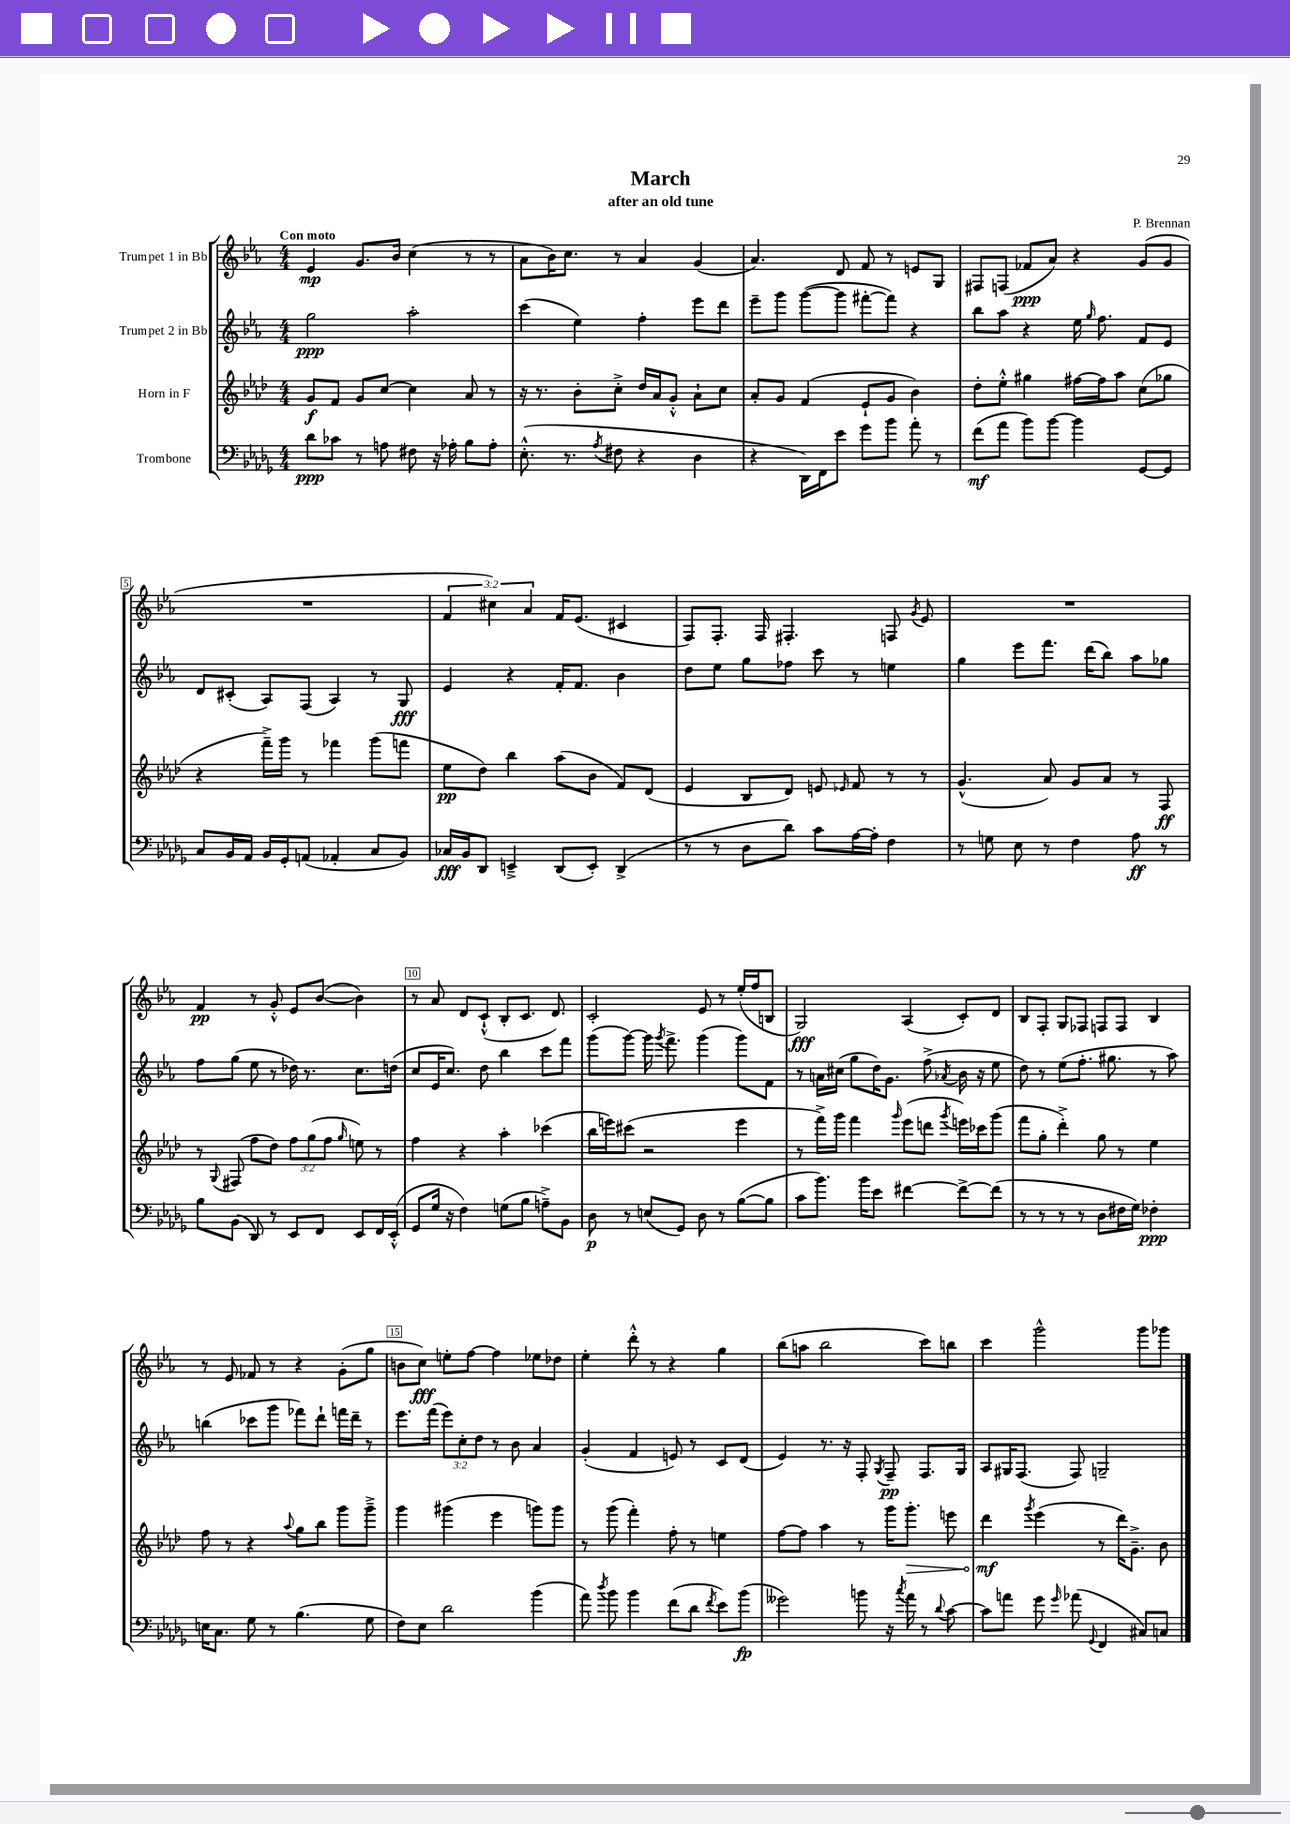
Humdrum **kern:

**kern	**kern	**kern	**kern
*staff4	*staff3	*staff2	*staff1
*clefF4	*clefG2	*clefG2	*clefG2
*k[b-e-a-d-g-]	*k[b-e-a-d-]	*k[b-e-a-]	*k[b-e-a-]
*M4/4	*M4/4	*M4/4	*M4/4
8d-	8g	2gg	4e-
8c-	8f	.	.
8r	8g	.	8.g
8A	[8cc	.	.
.	.	.	16b-
8F#	4cc]	2aa-'	(4cc
16r	.	.	.
16A-'	.	.	.
8B-	8a-	.	8r
8A-'	8r	.	8r
=	=	=	=
(8.E-'^^	16r	(4ccc	8a-
.	8.r	.	.
.	.	.	16b-)
8.r	.	.	8.cc
.	8b-'	4ee-)	.
8qA-	.	.	.
8F#	8cc'^	.	8r
4r	16dd-	4ff'	4a-
.	16a-	.	.
.	8g'^^	.	.
4D-	8a-`	8eee-	(4g
.	8cc	8ddd	.
=	=	=	=
4r	8a-'	8eee-~	4.a-)
.	8g	8ggg	.
16DD-)	(4f	([8ggg	.
16FF	.	.	.
8e-	.	8ggg]	8d
8g-	8e-`	[8fff#'	8f
8b-	8g	8fff#])	8r
8a-'	4b-)	4r	8e
8r	.	.	8G
=	=	=	=
(8f	8dd-'	8bb-	8F#
8a-	8ee-'^^	8aa-	(8F
8b-)	4gg#	4r	8f-
[8b-	.	.	8a-)
4b-]	[16ff#	16ee-	4r
.	.	16qqgg	.
.	16ff#]	8.ff	.
.	8aa-	.	.
[8GG-	(8cc	8f	(8g
8GG-]	8gg-	8e-	8g
=	=	=	=
8C	4r	8d	1r
16BB-	.	(8c#'	.
16AA-	.	.	.
16BB-	16fff~^)	8A-)	.
16GG-'	16ggg	.	.
(8AA	8r	(8F	.
4AA-'	4fff-	4A-)	.
8C	(8ggg	8r	.
8BB-)	8fff	8G	.
=	=	=	=
16C-	8ee-	4e-	6f
16BB-	.	.	.
8DD-	8dd-)	.	.
.	.	.	6cc#)
4EE~^	4bb-	4r	.
.	.	.	6a-
(8DD-	(8aa-	16f'	16f
.	.	8.f	(8.e-
8EE')	8b-	.	.
(4DD-^	8f)	4b-	4c#
.	(8d-	.	.
=	=	=	=
8r	4e-	8dd	8F)
8r	.	8ee-	8.F'
8D-	8B-	8gg	.
.	.	.	16F
8d-)	8d-)	8ff-	4.F#'
8c	8e	8ccc	.
.	16qqe-	.	.
[16A-	8f	8r	.
16A-']	.	.	.
4F	8r	4ee	8F
.	.	.	8qg
.	8r	.	8e-
=	=	=	=
8r	(4.g^^	4gg	1r
8G	.	.	.
8E-	.	8eee-	.
8r	8a-)	8.fff	.
4F	8g	.	.
.	.	(16ddd	.
.	8a-	8bb-)	.
8A-	8r	8aa-	.
8r	8F	8gg-	.
=	=	=	=
8B-	8r	8ff	4f
.	8qqG	.	.
(8BB-	(8F#	(8gg	.
8DD-)	8ff	8ee-	8r
8r	8dd-)	8r	8g'^^
8EE-	12ff	16dd-)	8e-
.	.	8.r	.
.	(12gg	.	.
8FF	.	.	([8b-
.	12ff	.	.
.	16qqgg	.	.
8EE-	8ee)	8.cc	4b-])
16FF	8r	.	.
(16EE-'^^	.	(16dd	.
=	=	=	=
8GG-	4ff	8cc	8r
16G-	.	16e-	8a-
16r	.	8.cc)	.
4F)	4r	.	8d
.	.	8dd	(8c`^^
(8G	4aa-'	4bb-	8B-'
8B-	.	.	8.c
8A~^)	(4ccc-	8ccc	.
.	.	.	8.d)
8BB-	.	8fff	.
=	=	=	=
8D-	16bb-	(8ggg	2c'
.	16eee)	.	.
8r	(8ccc#	[8ggg)	.
(8E	2r	16ggg]	.
.	.	8qggg	.
.	.	8.fff^	.
8GG-)	.	.	.
8D-	.	(4ggg	8e-
8r	.	.	8r
([8B-	4eee	8ggg)	(16ee-'
.	.	.	16ff
8B-]	.	8f	8B
=	=	=	=
8c	8r	8r	2G)
8.b-)	16fff^)	16a	.
.	16ggg	(16cc#	.
.	4fff	8gg	.
16b-	.	.	.
8e-	.	16dd)	.
.	.	8.g	.
.	16qqggg	.	.
[4f#	(8eee-	.	(4A-
.	8ddd	(8ff^	.
.	8qggg	8qa-	.
8f#^_	16eee)	16b-	8c')
.	16ccc-	16r	.
(8f#]	(8ggg	8ee-	8d
=	=	=	=
8r	8fff	8dd)	8B-
8r	8gg'	8r	8F'
8r	4ddd-'^)	(8ee-	8G
8r	.	8.ff'	8F-
8D-	8gg	.	8F
.	.	8.gg#	.
16F#	8r	.	8F
16G-)	.	.	.
4F-'	4ee-	8r	4B-
.	.	8aa-)	.
=	=	=	=
16E	8ff	(4bb	8r
8.C	.	.	.
.	8r	.	8e-
8G-	4r	8ccc-	8f-
8r	.	8ggg	8r
.	8qqaa-	.	.
(4.B-	8gg	8fff-)	4r
.	8bb-	8ddd`	.
.	8ggg	16fff	(8g'
.	.	16ddd~	.
8G-	8ggg~^	8r	8gg
=	=	=	=
8F)	4ggg	8.eee-	8b
8E-	.	.	8cc)
.	.	(16fff	.
2d-	(4ggg#	12eee-)	8ee'
.	.	12cc'	.
.	.	.	[8ff
.	.	12dd	.
.	4eee-	8r	4ff]
.	.	8b-	.
(4b-	8ggg)	4a-	8ee-
.	8ggg	.	8dd-
=	=	=	=
8a-)	8r	(4g'	4ee-'
8qdd-	.	.	.
8b-	(8ggg	.	.
4b-	4fff')	4f	8ddd'^^
.	.	.	8r
(8f	8ff'	8e)	4r
8d-	8r	8r	.
8qf	.	.	.
8e-)	4ee	8c	4gg
(8b-	.	(8d	.
=	=	=	=
2g--)	[8ff	4e-)	(8bb-
.	8ff]	.	8aa
.	4aa-	8.r	2bb-
.	.	16r	.
8b	8r	8F'	.
.	.	8qG	.
16r	16ggg	8F~	.
8qcc	.	.	.
16a-	8.ggg'	.	.
8r	.	8.F	8ccc)
8qqd-	.	.	.
[8c	8eee	.	8bb
.	.	16G	.
=	=	=	=
8c]	4ddd-	8A-	4ccc
8a	.	16G#	.
.	.	(8.F	.
.	8qggg	.	.
8g-	(4eee-	.	2ggg^^
16qqg-	.	.	.
(8a-	.	8F)	.
8qqGG-	.	.	.
4FF	8r	2G~	.
.	16ddd-)	.	.
.	8.g~^	.	.
8C#)	.	.	8ggg
8C	8b-	.	8ggg-
==	==	==	==
*-	*-	*-	*-
